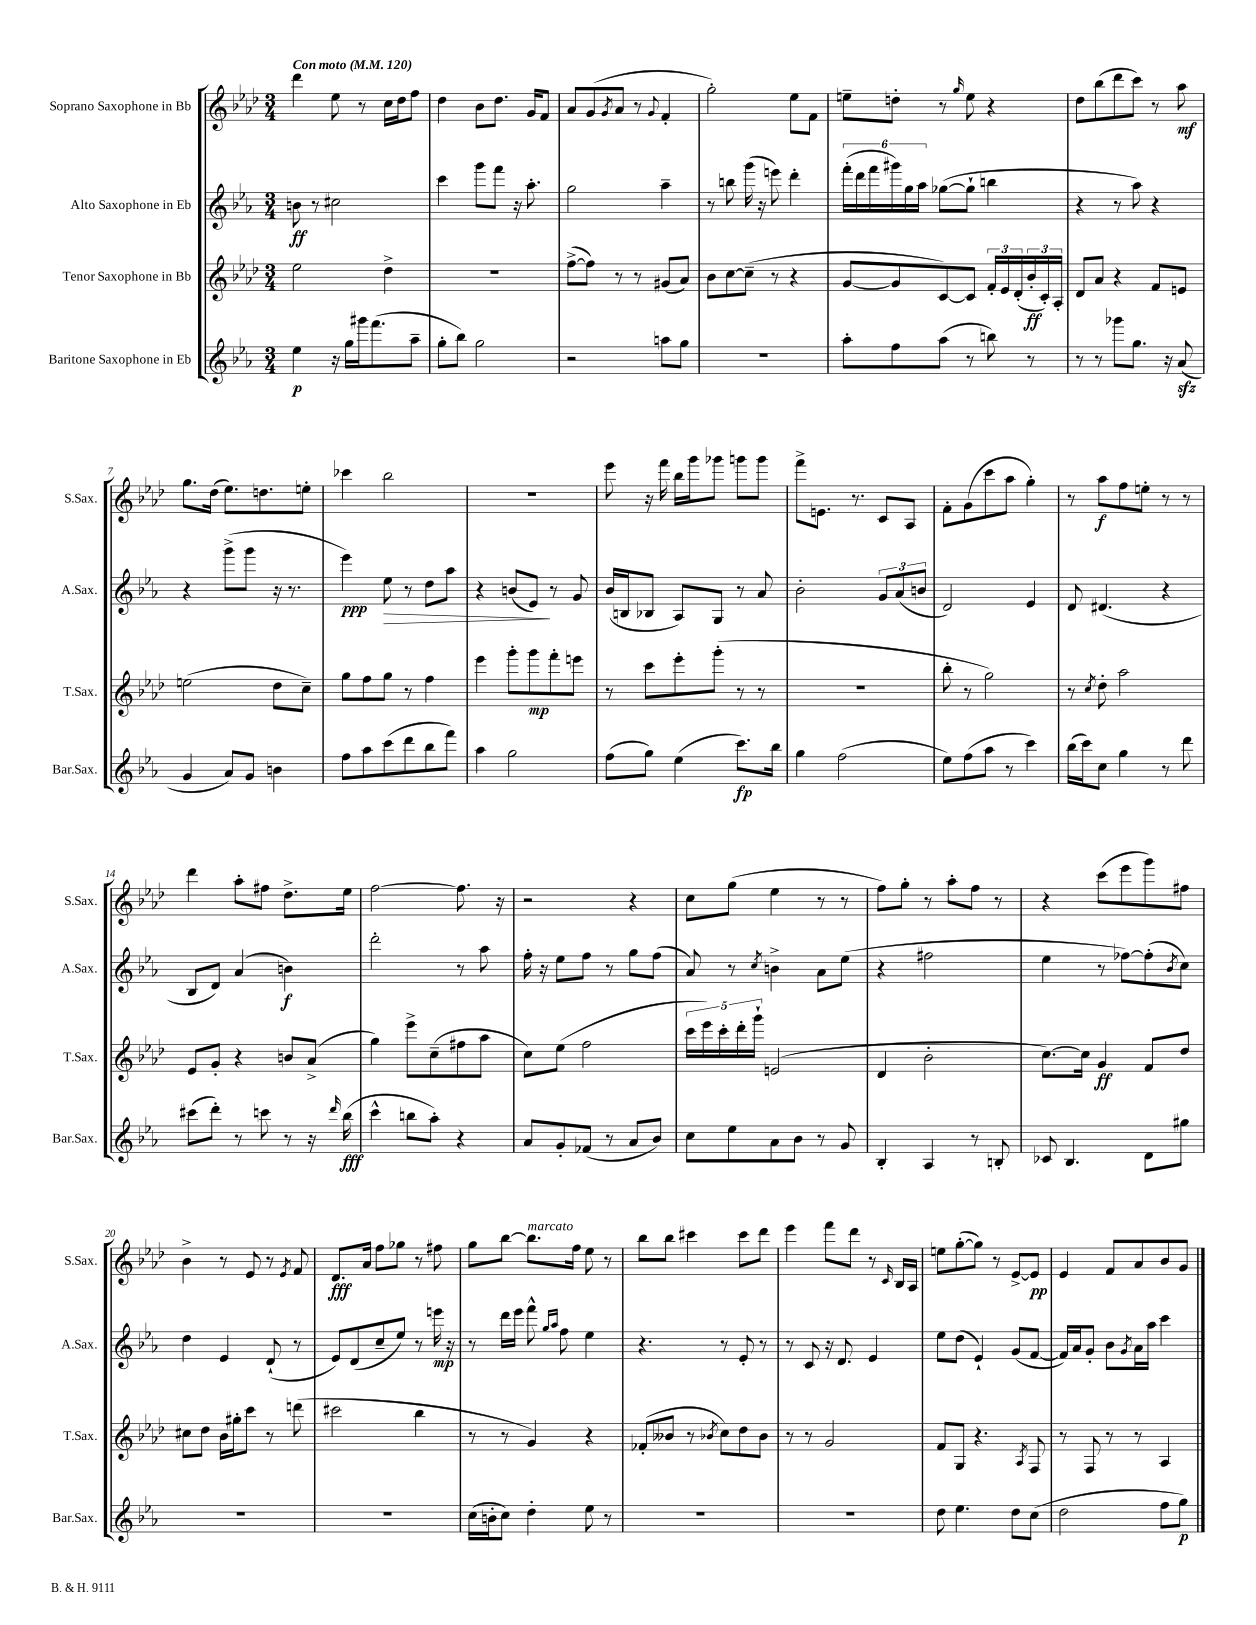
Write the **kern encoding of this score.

**kern	**kern	**kern	**kern
*staff4	*staff3	*staff2	*staff1
*clefG2	*clefG2	*clefG2	*clefG2
*k[b-e-a-]	*k[b-e-a-d-]	*k[b-e-a-]	*k[b-e-a-d-]
*M3/4	*M3/4	*M3/4	*M3/4
*MM120	*MM120	*MM120	*MM120
4ee-	2ee-	8b	4ddd-
.	.	8r	.
16r	.	2cc#	8ee-
16gg	.	.	.
16ggg#	.	.	8r
(8.fff	.	.	.
.	4dd-^	.	16cc
.	.	.	16dd-
8aa-~	.	.	8ff
=	=	=	=
8gg'	2.r	4ccc	4dd-
8bb-)	.	.	.
2gg	.	8ggg	8b-
.	.	8fff	8.dd-
.	.	16r	.
.	.	8.aa-'	16g
.	.	.	8f
=	=	=	=
2r	([8ff^	2gg	8a-
.	8ff])	.	(8g
.	.	.	8qg
.	8r	.	8a-
.	8r	.	8r
.	.	.	8qqg
8aa	(8g#	4aa-~	4f'
8gg	8a-)	.	.
=	=	=	=
2.r	8b-	8r	2gg')
.	[8cc	8bb	.
.	(8cc~]	(16ggg	.
.	.	16r	.
.	8r	8eee)	.
.	4r	4ddd'	8ee-
.	.	.	8f
=	=	=	=
8aa-'	[8g	(24fff'	8ee~
.	.	24ddd	.
.	.	24fff	.
8ff	8g]	24ggg#)	8dd'
.	.	24gg	.
.	.	24aa-	.
(8aa-	[8c)	([8gg-	8r
.	.	.	16qqgg
8r	8c]	8gg-`]	8ee
8bb)	24f'	4bb	4r
.	24e-	.	.
.	(24d-'	.	.
8r	24b-'	.	.
.	24c')	.	.
.	24A-'	.	.
=	=	=	=
8r	8d-	4r	8dd-
8r	8a-	.	(8bb-
8ggg-	4r	8r	8ddd-
8.gg	.	8aa-)	8ccc)
.	8f	4r	8r
16r	.	.	.
(8a-	8e	.	8aa-
=	=	=	=
4g	(2ee	4r	8.gg
.	.	.	(16dd-
8a-)	.	(8ggg^	8.ee-)
8g	.	8ggg	.
.	.	.	8.dd
4b	8dd-	16r	.
.	.	8.r	.
.	8cc~)	.	8ee'
=	=	=	=
8ff	8gg	4eee-)	4ccc-
8aa-	8ff	.	.
(8ccc	8gg	8ee-	2bb-
8ddd	8r	8r	.
8bb-	4ff	8dd	.
8fff)	.	8aa-	.
=	=	=	=
4aa-	4eee-	4r	2.r
2gg	8ggg'	(8b	.
.	8ggg	8e-)	.
.	8fff'	8r	.
.	8eee	8g	.
=	=	=	=
(8ff	8r	(16b-	8eee-
.	.	16B	.
8gg)	8ccc	8B-	16r
.	.	.	16fff
(4ee-	8eee-'	8A-)	16bb-
.	.	.	16ggg
.	(8ggg'	8G	8ggg-
8.ccc)	8r	8r	8ggg
.	8r	8a-	8ggg
16bb-	.	.	.
=	=	=	=
4gg	2.r	2b-'	8fff^
.	.	.	8.e
(2ff	.	.	.
.	.	.	8.r
.	.	12g	8c
.	.	(12a-	.
.	.	.	8A-
.	.	12b	.
=	=	=	=
8ee-)	8bb-'	2d)	8f'
(8ff	8r	.	(8g
8aa-	2gg)	.	8ccc
8r	.	.	8aa-
4ccc)	.	4e-	4gg')
=	=	=	=
(16bb-	8r	8d	8r
16ccc)	.	.	.
.	8qcc	.	.
8cc	8dd-'	(4.d#	8aa-
4gg	2aa-	.	8ff
.	.	.	8ee'
8r	.	4r	8r
8ddd	.	.	8r
=	=	=	=
(8ccc#	8e-	8B-	4ddd-
8ddd')	8g'	8d)	.
8r	4r	(4a-	8aa-'
8ccc	.	.	8ff#
8r	8b	4b)	8.dd-^
16r	(8a-^	.	.
16qqddd	.	.	.
(16bb-	.	.	16ee-
=	=	=	=
4ccc^^	4gg)	2ddd'	[2ff
8bb	8eee-^	.	.
8aa-')	(8cc~	.	.
4r	8ff#	8r	8.ff]
.	8aa-	8aa-	.
.	.	.	16r
=	=	=	=
8a-	8cc)	16ff'	2r
.	.	16r	.
8g'	(8ee-	8ee-	.
(8f-	2ff	8ff	.
8r	.	8r	.
8a-	.	8gg	4r
8b-)	.	(8ff	.
=	=	=	=
8cc	20ccc	8a-)	8cc
.	20eee-)	.	.
.	20ccc'	.	.
8ee-	.	8r	(8gg
.	20ddd-'	.	.
.	20ggg`	.	.
.	.	8qcc	.
8a-	(2e	4b^	4ee-
8b-	.	.	.
8r	.	8a-	8r
8g	.	(8ee-	8r
=	=	=	=
4B-'	4d-	4r	8ff)
.	.	.	8gg'
4A-	2b-'	2ff#	8r
.	.	.	8aa-'
8r	.	.	8ff
8B'	.	.	8r
=	=	=	=
8c-	[8.cc)	4ee-	4r
4.B-	.	.	.
.	16cc]	.	.
.	4g	8r	(8ccc
.	.	[8ff-)	8eee-
8d	8f	(8ff-']	8ggg)
.	.	8qb-	.
8gg#	8dd-	8cc)	8ff#
=	=	=	=
2.r	8cc#	4dd	4b-^
.	8dd-	.	.
.	16b-	4e-	8r
.	16gg#'	.	.
.	8ccc	.	8e-
.	8r	(8d`	8r
.	.	.	8qe-
.	(8ddd	8r	8f
=	=	=	=
2.r	2ccc#	8e-)	8.d-
.	.	(8d	.
.	.	.	16a-
.	.	8cc~	8ff
.	.	8ee-)	8gg-
.	4bb-	8r	8r
.	.	16eee	8ff#
.	.	16r	.
=	=	=	=
(16cc	8r	8r	8gg
16b'	.	.	.
8cc)	8r	16ddd	[8bb-
.	.	16eee-	.
4dd'	4g)	8fff^^	8.bb-]
.	.	16qqgg	.
.	.	16qqaa-	.
.	.	8ff	.
.	.	.	16ff
8ee-	4r	4ee-	8ee-
8r	.	.	8r
=	=	=	=
2.r	(8f-'	4.r	8bb-
.	8b--	.	8bb-
.	8r	.	4ccc#
.	8qb-	.	.
.	8cc)	8r	.
.	8dd-	8e-'	8ccc#
.	8b-	8r	8ddd-
=	=	=	=
2.r	8r	8r	4eee-
.	8r	8c	.
.	2g	16r	8fff
.	.	8.d	.
.	.	.	8ddd-
.	.	4e-	8r
.	.	.	16qqc
.	.	.	16B-
.	.	.	16A-
=	=	=	=
8dd	8f	8ee-	8ee
4.ee-	8G	(8dd	([8gg'
.	4.r	4e-`)	8gg])
.	.	.	8r
8dd	.	(8g	[8e-^
.	8qA-	.	.
(8cc	8F	[8f	8e-]
=	=	=	=
2dd	8r	16f])	4e-
.	.	16a-	.
.	8F	8g'	.
.	8r	8b-	8f
.	.	8qg	.
.	8r	16a-	8a-
.	.	16aa-	.
8ff	4A-	4ccc	8b-
8gg)	.	.	8g
==	==	==	==
*-	*-	*-	*-
